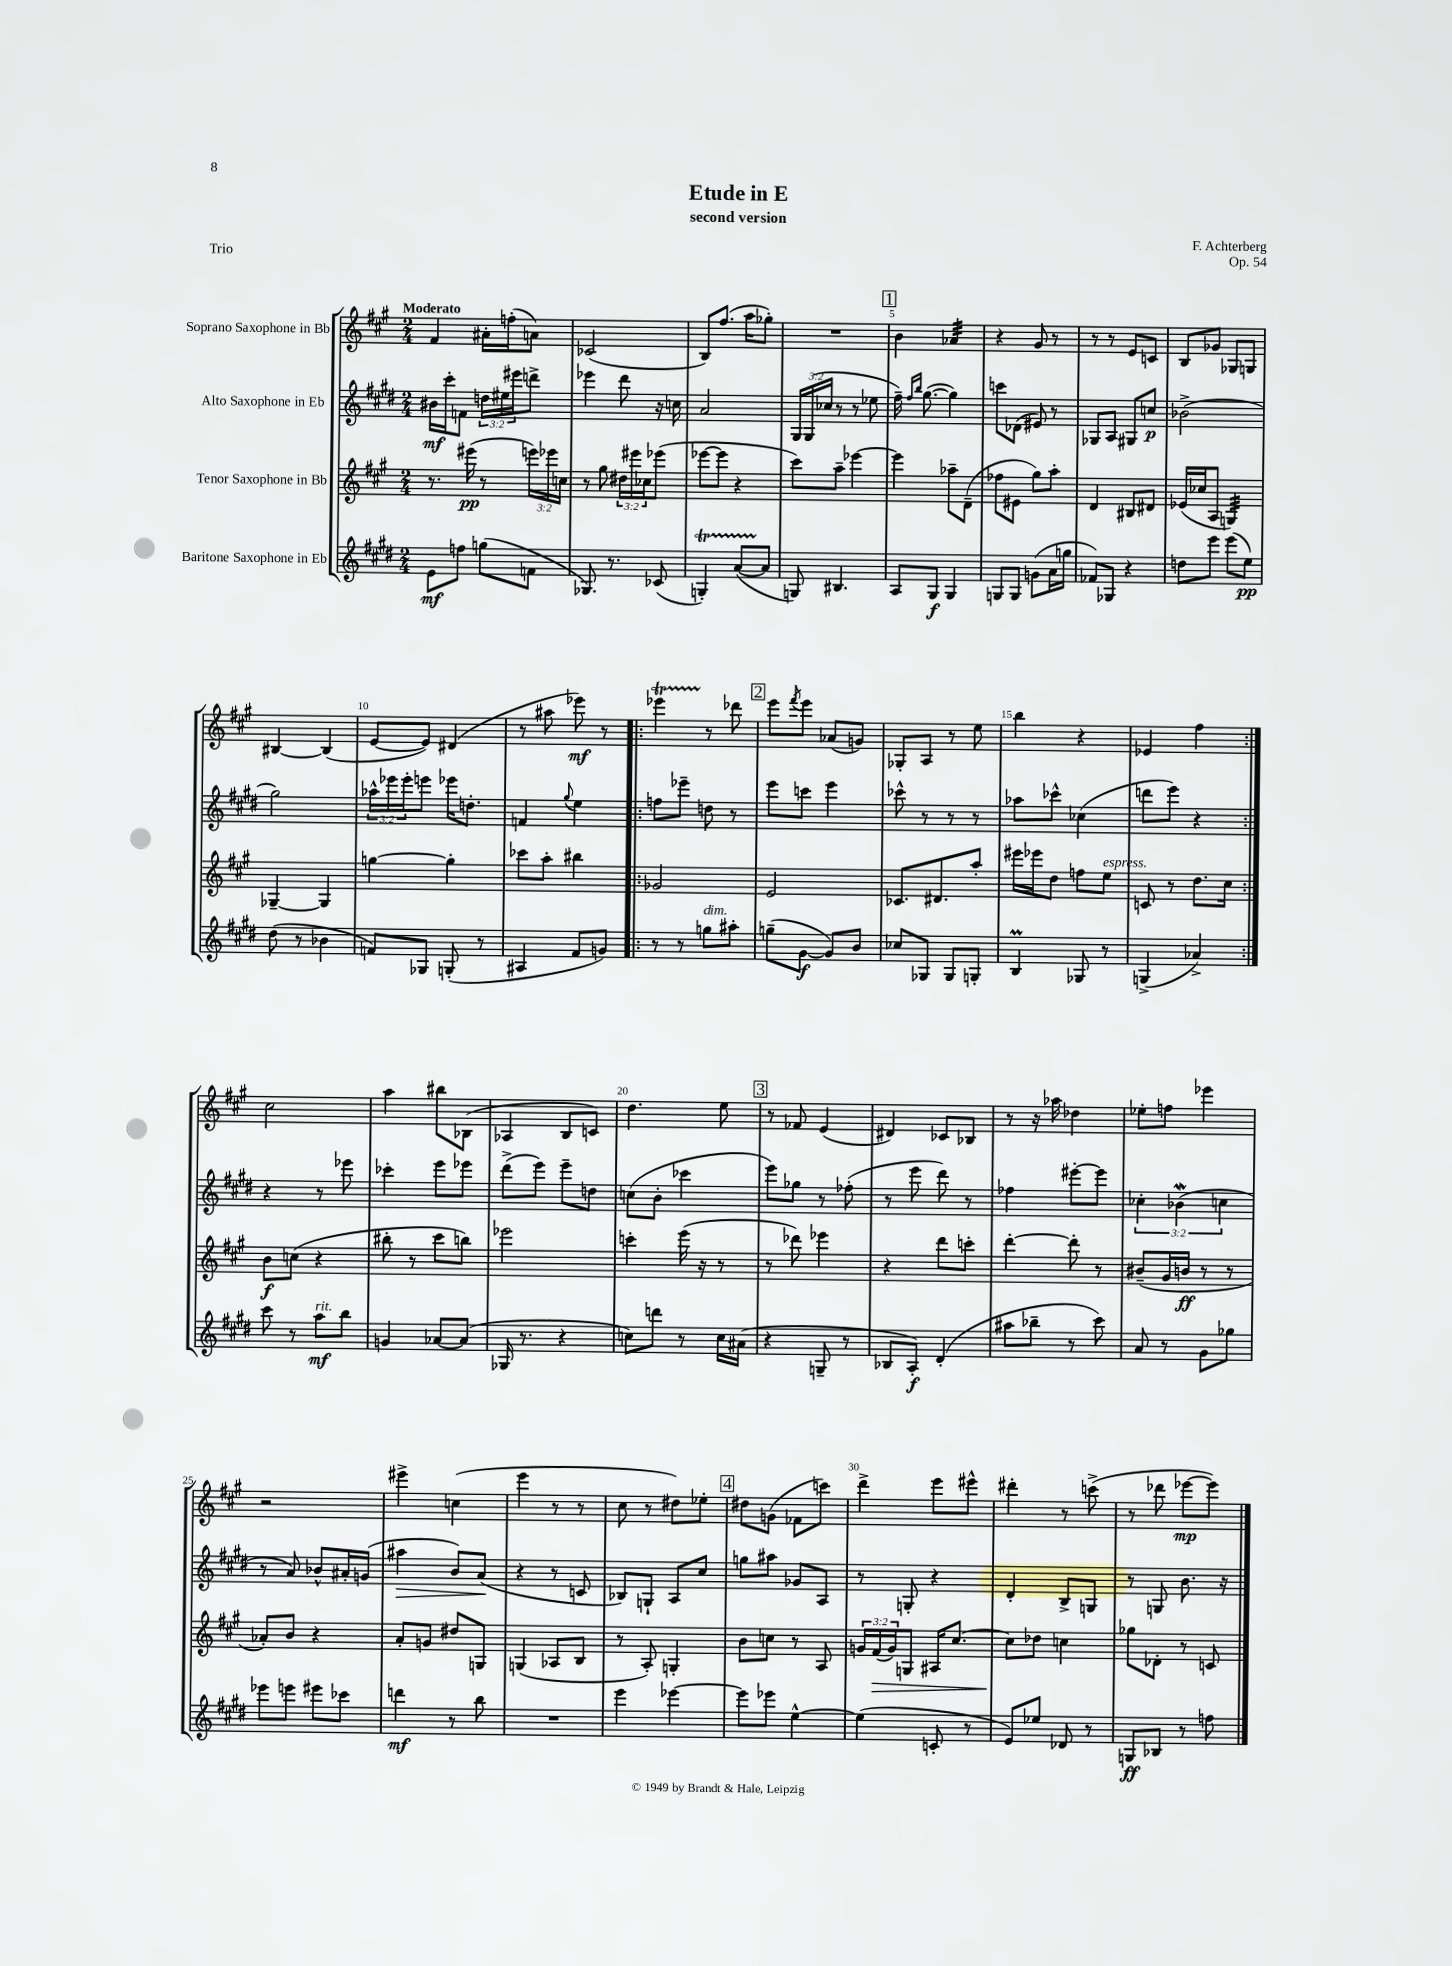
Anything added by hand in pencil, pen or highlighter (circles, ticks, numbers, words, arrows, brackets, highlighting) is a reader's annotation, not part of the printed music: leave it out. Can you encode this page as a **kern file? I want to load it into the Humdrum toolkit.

**kern	**kern	**kern	**kern
*staff4	*staff3	*staff2	*staff1
*clefG2	*clefG2	*clefG2	*clefG2
*k[f#c#g#d#]	*k[f#c#g#]	*k[f#c#g#d#]	*k[f#c#g#]
*M2/4	*M2/4	*M2/4	*M2/4
8e	8.r	16b#	4f#
.	.	16ccc#'	.
8ff	.	8f	.
.	(16eee#	.	.
(8gg	8r	24dd	16a#'
.	.	24ee#	.
.	.	.	(16ff'
.	.	24eee#	.
8f	24eee)	8ddd^	8a)
.	24eee-	.	.
.	24cc	.	.
=	=	=	=
8.G-)	8r	4eee-	(2c-
.	8gg#	.	.
8.r	.	.	.
.	24dd#	8ddd#	.
.	24eee#	.	.
.	24cc-	.	.
(8c-	(8eee-	16r	.
.	.	16cc	.
=	=	=	=
4G')	[8eee-	2a	8B)
.	8eee-]	.	(8.ff#
([8a	4r	.	.
.	.	.	16aa
8a]	.	.	8gg-')
=	=	=	=
8G)	8ccc#)	24G#	2r
.	.	(24G#	.
.	.	24cc-	.
4.B#	8aa~	8r	.
.	[4eee-	8r	.
.	.	8ee-	.
=	=	=	=
8A	4eee-]	16ff#~)	4b
.	.	16qqff#	.
.	.	16qqbb	.
.	.	([8.gg#	.
8G#	.	.	.
4G#	8aa-~	4gg#])	4a-
.	(8d~	.	.
=	=	=	=
8G	8ff-	8ccc	4r
8G	8e#	(8d-	.
(8g	8gg#)	8e#)	8g#
16a	8aa'	8r	8r
16gg	.	.	.
=	=	=	=
8f-)	4d	8G-	8r
8G-	.	8A	8r
4r	8B#	8G#	8e
.	8d#	8cc	8c
=	=	=	=
8dd	(16e-	(2b-^	8B
.	16cc-	.	.
8eee	8A	.	8g-
(8eee	4G)	.	8G-
8ee)	.	.	8G
=	=	=	=
(8dd#	[4G-~	2gg#)	[4B#
8r	.	.	.
4b-	4G-]	.	(4B#]
=	=	=	=
8f)	[4gg	24aa-^^	[8e
.	.	24eee-	.
.	.	24eee-'	.
8G-	.	8eee	8e])
(8G'	4gg']	16eee-	(4d#
.	.	8.dd'	.
8r	.	.	.
=	=	=	=
4A#	8ccc-	4f	8r
.	8aa'	.	8aa#
.	.	8qqgg#	.
8f#	4bb#	4ee	8eee-)
8g)	.	.	8r
=!|:	=!|:	=!|:	=!|:
8r	2g-	8ff	4eee-
8r	.	8eee-~	.
8gg	.	8dd	8r
8aa#'	.	8r	8ddd-
=	=	=	=
(8gg~	2e	8eee	8eee
.	.	.	8qfff#
[8g#	.	8ccc	8eee
8g#])	.	4eee	(8a-
8b	.	.	8g)
=	=	=	=
8cc-	8.c-	8ccc-^^	8G-'
8G-	.	8r	8A
.	8.d#	.	.
8G-	.	8r	8r
8G'	8aa'	8r	8ee
=	=	=	=
4B	16eee#	8aa-	4bb
.	16eee-	.	.
.	8dd	8ccc-^^	.
8G-	8ff	(4cc-	4r
8r	8ee	.	.
=	=	=	=
(4G^	8c	8ddd	4e-
.	8r	8eee)	.
4a-^)	8.dd	4r	4ff#
.	16cc#	.	.
=:|!	=:|!	=:|!	=:|!
8ccc#	8b	4r	2cc#
8r	(8cc	.	.
8aa	4r	8r	.
8bb	.	8eee-	.
=	=	=	=
4g	8bb#'	4ccc-'	4aa
.	8r	.	.
[8a-	8ccc#	8eee	8bb#
(8a-]	8bb)	8eee-	(8B-
=	=	=	=
16G-	2eee-	(8ddd#^	4A-
8.r	.	.	.
.	.	8eee)	.
4r	.	8eee~	8B
.	.	8dd	8c)
=	=	=	=
8cc)	4ccc'	(8cc	4.dd
8ddd	.	8b'	.
8r	(16eee	4ccc-	.
.	16r	.	.
16cc	8r	.	8ee
(16a#	.	.	.
=	=	=	=
4r	8r	8eee)	8r
.	8ddd-)	8gg-	8f-
8G~	4eee-	8r	(4e
8r	.	(8ff-'	.
=	=	=	=
8B-	4r	8r	4d#)
8A')	.	8eee	.
(4d#'	8ddd	8ddd#)	8c-
.	8ccc'	8r	8B-
=	=	=	=
8aa#	[4ddd'	4ff-	8r
8bb-~	.	.	16r
.	.	.	16aa-
8r	8ddd']	[8eee#'	4dd-
8ccc#)	8r	8eee#]	.
=	=	=	=
8a	(8b#~	6cc-'	8ee-'
8r	16g#	.	8ff
.	.	(6b-	.
.	16b	.	.
8g#	8r	.	4eee-
.	.	6cc	.
8gg-	8r	.	.
=	=	=	=
8eee-	8a-')	8r	2r
8eee	8b	8a)	.
8eee#	4r	8b-^^	.
8ccc-	.	16a#'	.
.	.	(16g	.
=	=	=	=
4ddd	8a'	4aa#	4eee#^
.	8g	.	.
8r	8dd#	8b)	(4cc
8bb	8G	(8a	.
=	=	=	=
2r	(4G	4r	4eee
.	8A-	8r	8r
.	8B	8c	8r
=	=	=	=
4eee	8r	8B-)	8cc#
.	8A')	8G`	8r
[4eee-	4G'	8A	8dd#)
.	.	8cc#	8ee-'
=	=	=	=
8eee-]	8b	8gg	8dd#
8eee-	8cc	8aa#	(8g
[4ee^^	8r	8g-	8f-
.	8A	8A	8ccc)
=	=	=	=
(4ee]	24g	8r	4ddd^
.	(24f#	.	.
.	24g)	.	.
.	8G	8G'	.
8c'	16A#	4r	8eee
.	[8.cc#	.	.
8r	.	.	8eee#^^
=	=	=	=
8e)	8cc#]	4d#'	4ddd#'
8ee-	8dd-	.	.
8d-	4cc	8B^	8r
8r	.	8G	(8ccc^
=	=	=	=
8G	8gg-	8r	8r
8B-	8d-'	8G	8ddd-
8r	8r	8.b	[8eee-
8ff	8c	.	8eee-])
.	.	16r	.
==	==	==	==
*-	*-	*-	*-
